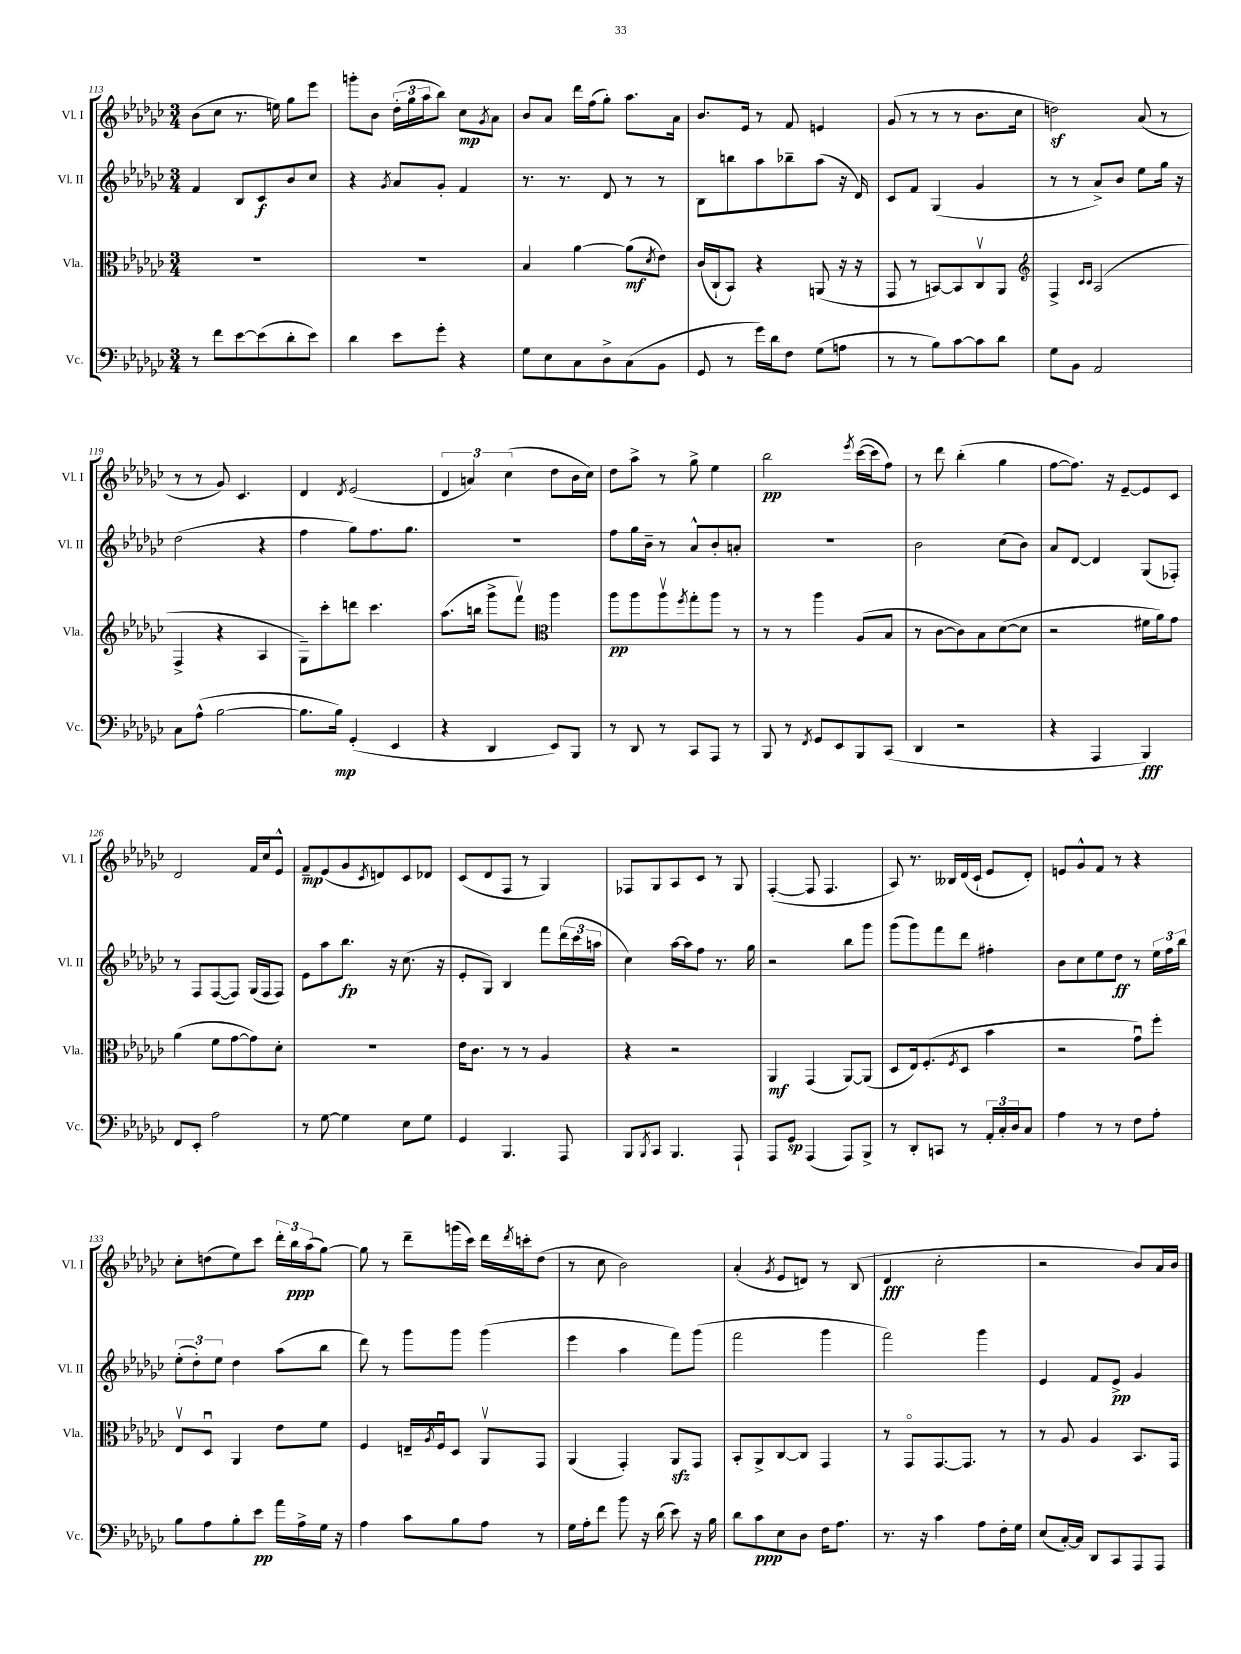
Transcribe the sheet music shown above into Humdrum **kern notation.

**kern	**dynam	**kern	**dynam	**kern	**dynam	**kern	**dynam
*part4	*part4	*part3	*part3	*part2	*part2	*part1	*part1
*staff4	*staff4	*staff3	*staff3	*staff2	*staff2	*staff1	*staff1
*I"Vc.	*	*I"Vla.	*	*I"Vl. II	*	*I"Vl. I	*
*I'Vc.	*	*I'Vla.	*	*I'Vl. II	*	*I'Vl. I	*
*clefF4	*	*clefC3	*	*clefG2	*	*clefG2	*
*k[b-e-a-d-g-c-]	*	*k[b-e-a-d-g-c-]	*	*k[b-e-a-d-g-c-]	*	*k[b-e-a-d-g-c-]	*
*M3/4	*	*M3/4	*	*M3/4	*	*M3/4	*
=113	=113	=113	=113	=113	=113	=113	=113
8r	.	2.r	.	4f/	.	(8b-\L	.
8f\L	.	.	.	.	.	8cc-\J	.
[8e-\	.	.	.	8B-/L	.	8.r	.
(8e-\]	.	.	.	8c-/	f	.	.
.	.	.	.	.	.	16een\)	.
8d-'\	.	.	.	8b-/	.	8gg-\L	.
8e-\J)	.	.	.	8cc-/J	.	8eee-\J	.
=114	=114	=114	=114	=114	=114	=114	=114
4d-\	.	2.r	.	4r	.	8gggn'\L	.
.	.	.	.	.	.	8b-\J	.
.	.	.	.	8qg-/	.	.	.
8e-\L	.	.	.	8a-/L	.	(24dd-'\LL	.
.	.	.	.	.	.	24gg-\	.
.	.	.	.	.	.	24aa-\J	.
8g-'\J	.	.	.	8g-'/J	.	8bb-\J)	.
4r	.	.	.	4f/	.	8cc-\L	mp
.	.	.	.	.	.	8qg-/	.
.	.	.	.	.	.	8a-\J	.
=115	=115	=115	=115	=115	=115	=115	=115
8G-\L	.	4B-/	.	8.r	.	8b-/L	.
8E-\	.	.	.	.	.	8a-/J	.
.	.	.	.	8.r	.	.	.
8C-\	.	[4a-\	.	.	.	16ddd-\LL	.
.	.	.	.	.	.	(16ff\J	.
8D-^\	.	.	.	8d-/	.	8gg-'\J)	.
(8C-\	.	(8a-\L]	mf	8r	.	8.aa-\L	.
.	.	8qd-/	.	.	.	.	.
8BB-\J	.	8e-\J)	.	8r	.	.	.
.	.	.	.	.	.	16a-\Jk	.
=116	=116	=116	=116	=116	=116	=116	=116
8GG-/	.	(16c-/LL	.	8B-\L	.	8.b-/L	.
.	.	16C-`/J	.	.	.	.	.
8r	.	8BB-/J)	.	8bbn\	.	.	.
.	.	.	.	.	.	16e-/Jk	.
16g-\LL)	.	4r	.	8aa-\	.	8r	.
16d-\J	.	.	.	.	.	.	.
8F\J	.	.	.	8bb-X~\	.	8f/	.
(8G-\L	.	(8AAn/	.	(8aa-\J	.	4en/	.
8An\J	.	16r	.	16r	.	.	.
.	.	16r	.	16d-/)	.	.	.
=117	=117	=117	=117	=117	=117	=117	=117
8r	.	8GG-/	.	8c-/L	.	(8g-/	.
8r	.	8r	.	8f/J	.	8r	.
8B-\L)	.	[8BBn/L)	.	(4G-/	.	8r	.
[8c-\	.	8BB/]	.	.	.	8r	.
8c-\]	.	8C-v/	.	4g-/	.	8.b-\L	.
8d-\J	.	8AA-/J	.	.	.	.	.
.	.	.	.	.	.	16cc-\Jk	.
=118	=118	=118	=118	=118	=118	=118	=118
*	*	*clefG2	*	*	*	*	*
8G-\L	.	4F^/	.	8r	.	2ddnz\)	.
8BB-\J	.	.	.	8r	.	.	.
.	.	16qqc-/LL	.	.	.	.	.
.	.	16qqc-/JJ	.	.	.	.	.
2AA-/	.	(2A-/	.	8a-^/L)	.	.	.
.	.	.	.	8b-/J	.	.	.
.	.	.	.	8ee-\L	.	(8a-/	.
.	.	.	.	16gg-\Jk	.	8r	.
.	.	.	.	16r	.	.	.
!!LO:LB:g=z
=119	=119	=119	=119	=119	=119	=119	=119
8C-\L	.	4F^/	.	(2dd-\	.	8r	.
(8A-^^\J	.	.	.	.	.	8r	.
[2B-\	.	4r	.	.	.	8g-/)	.
.	.	.	.	.	.	4.c-/	.
.	.	4A-/	.	4r	.	.	.
=120	=120	=120	=120	=120	=120	=120	=120
8.B-\L]	.	8G-~\L)	.	4ff\	.	4d-/	.
.	.	8ccc-'\	.	.	.	.	.
16B-\Jk)	mp	.	.	.	.	.	.
.	.	.	.	.	.	8qd-/	.
(4GG-'/	.	8dddn\J	.	8gg-\L)	.	(2e-/	.
.	.	4.ccc-\	.	8.ff\	.	.	.
4EE-/	.	.	.	.	.	.	.
.	.	.	.	8.gg-\J	.	.	.
=121	=121	=121	=121	=121	=121	=121	=121
4r	.	(8.aa-\L	.	2.r	.	6d-/	.
.	.	.	.	.	.	6an/)	.
.	.	16bbn\Jk	.	.	.	.	.
4DD-/	.	8ggg-^\L	.	.	.	.	.
.	.	.	.	.	.	(6cc-\	.
.	.	8fffv\J)	.	.	.	.	.
*	*	*clefC3	*	*	*	*	*
8EE-/L)	.	4aa-\	.	.	.	8dd-\L	.
8BBB-/J	.	.	.	.	.	16b-\L	.
.	.	.	.	.	.	16cc-\JJ)	.
=122	=122	=122	=122	=122	=122	=122	=122
8r	.	8aa-\L	pp	8ff\L	.	8dd-\L	.
8DD-/	.	8aa-\	.	16gg-\L	.	8aa-^\J	.
.	.	.	.	16b-~\JJ	.	.	.
8r	.	8aa-v\	.	8r	.	8r	.
.	.	8qff/	.	.	.	.	.
8CC-/L	.	8gg-'\	.	8a-^^/L	.	8gg-^\	.
8AAA-/J	.	8aa-\J	.	8b-'/	.	4ee-\	.
8r	.	8r	.	8an'/J	.	.	.
=123	=123	=123	=123	=123	=123	=123	=123
8BBB-/	.	8r	.	2.r	.	2bb-\	pp
8r	.	8r	.	.	.	.	.
8qFF/	.	.	.	.	.	.	.
8GG-/L	.	4aa-\	.	.	.	.	.
8EE-/	.	.	.	.	.	.	.
.	.	.	.	.	.	8qeee-/	.
8BBB-/	.	(8A-/L	.	.	.	([16ccc-\LL	.
.	.	.	.	.	.	16ccc-\J]	.
(8CC-/J	.	8B-/J	.	.	.	8ff\J)	.
=124	=124	=124	=124	=124	=124	=124	=124
4DD-/	.	8r	.	2b-\	.	8r	.
.	.	[8c-\L	.	.	.	8ddd-\	.
2r	.	8c-\])	.	.	.	(4bb-'\	.
.	.	8B-\	.	.	.	.	.
.	.	([8d-\	.	(8cc-\L	.	4gg-\	.
.	.	8d-\J]	.	8b-\J)	.	.	.
=125	=125	=125	=125	=125	=125	=125	=125
4r	.	2r	.	8a-/L	.	[8ff\L	.
.	.	.	.	[8d-/J	.	8.ff\J])	.
4AAA-/	.	.	.	4d-/]	.	.	.
.	.	.	.	.	.	16r	.
.	.	.	.	.	.	[8e-~/L	.
4BBB-/)	fff	16f#X\LL	.	(8G-/L	.	8e-/]	.
.	.	16a-\J)	.	.	.	.	.
.	.	8g-\J	.	8F-X'/J)	.	8c-/J	.
!!LO:LB:g=z
=126	=126	=126	=126	=126	=126	=126	=126
8FF/L	.	(4a-\	.	8r	.	2d-/	.
8EE-'/J	.	.	.	8F/L	.	.	.
2A-\	.	8f\L	.	([8F/	.	.	.
.	.	[8g-\	.	8F/J])	.	.	.
.	.	8g-\])	.	(16G-/LL	.	16f/LL	.
.	.	.	.	16F/J	.	16cc-/J	.
.	.	8d-'\J	.	8F/J)	.	8e-^^/J	.
=127	=127	=127	=127	=127	=127	=127	=127
8r	.	2.r	.	8e-\L	.	8f~/L	mp
[8G-\	.	.	.	8aa-\	.	(8e-/	.
4G-\]	.	.	.	8.bb-\J	fp	8g-/	.
.	.	.	.	.	.	8qc-/	.
.	.	.	.	.	.	8dn/)	.
.	.	.	.	16r	.	.	.
8E-\L	.	.	.	(8.cc-\	.	8c-/	.
8G-\J	.	.	.	.	.	8d-X/J	.
.	.	.	.	16r	.	.	.
=128	=128	=128	=128	=128	=128	=128	=128
4GG-/	.	16e-\KL	.	8e-'/L	.	(8c-/L	.
.	.	8.c-\J	.	.	.	.	.
.	.	.	.	8G-/J)	.	8d-/	.
4.BBB-/	.	8r	.	4B-/	.	8F/J	.
.	.	8r	.	.	.	8r	.
.	.	4A-/	.	8fff\L	.	4G-/)	.
8AAA-/	.	.	.	(24ddd-\L	.	.	.
.	.	.	.	24ccc-\	.	.	.
.	.	.	.	24aan\JJ	.	.	.
=129	=129	=129	=129	=129	=129	=129	=129
8BBB-/L	.	4r	.	4cc-\)	.	8F-X/L	.
8qBBB-/	.	.	.	.	.	.	.
8CC-/J	.	.	.	.	.	8G-/	.
4.BBB-/	.	2r	.	[16aa-\LL	.	8A-/	.
.	.	.	.	16aa-\J]	.	.	.
.	.	.	.	8ff\J	.	8c-/J	.
.	.	.	.	8.r	.	8r	.
8AAA-`/	.	.	.	.	.	8G-/	.
.	.	.	.	16gg-\	.	.	.
=130	=130	=130	=130	=130	=130	=130	=130
8AAA-/L	.	4AA-/	mf	2r	.	([4F'/	.
8GG-/J	sp	.	.	.	.	.	.
(4AAA-/	.	(4GG-/	.	.	.	8F/]	.
.	.	.	.	.	.	4.F/	.
8AAA-/L)	.	[8AA-/L)	.	8bb-\L	.	.	.
8BBB-^/J	.	(8AA-/J]	.	8ggg-\J	.	.	.
=131	=131	=131	=131	=131	=131	=131	=131
8r	.	8D-/L	.	(8ggg-\L	.	8A-/)	.
8DD-'/L	.	16E-/k)	.	8ggg-\)	.	8.r	.
.	.	(8.F'/	.	.	.	.	.
8CCn/J	.	.	.	8fff\	.	.	.
.	.	.	.	.	.	16B--X/LL	.
.	.	8qF/	.	.	.	.	.
8r	.	8D-/J	.	8ddd-\J	.	(16d-/	.
.	.	.	.	.	.	16c-`/JJ	.
24AA-'/LL	.	4b-\	.	4ff#X'\	.	8e-/L	.
24C-'/	.	.	.	.	.	.	.
24D-/J	.	.	.	.	.	.	.
8C-/J	.	.	.	.	.	8d-'/J)	.
=132	=132	=132	=132	=132	=132	=132	=132
4A-\	.	2r	.	8b-\L	.	8en/L	.
.	.	.	.	8cc-\	.	8g-^^/	.
8r	.	.	.	8ee-\	.	8f/J	.
8r	.	.	.	8dd-\J	ff	8r	.
8F\L	.	8g-u\L)	.	8r	.	4r	.
8A-'\J	.	8ff'\J	.	24ee-\LL	.	.	.
.	.	.	.	24ff\	.	.	.
.	.	.	.	24bb-\JJ	.	.	.
!!LO:LB:g=z
=133	=133	=133	=133	=133	=133	=133	=133
8B-\L	.	8E-v/L	.	(12ee-'\L	.	8cc-'\L	.
.	.	.	.	12dd-'\)	.	.	.
8A-\	.	8D-u/J	.	.	.	(8ddn\	.
.	.	.	.	12ee-\J	.	.	.
8B-'\	.	4AA-/	.	4dd-\	.	8ee-\)	.
8e-\J	pp	.	.	.	.	8ccc-\J	.
16a-\LL	.	8e-\L	.	(8aa-\L	.	24ddd-'\LL	.
.	.	.	.	.	.	24bb-\	ppp
16A-^\	.	.	.	.	.	.	.
.	.	.	.	.	.	(24aa-\J	.
16G-\JJ	.	8f\J	.	8bb-\J	.	[8gg-\J)	.
16r	.	.	.	.	.	.	.
=134	=134	=134	=134	=134	=134	=134	=134
4A-\	.	4F/	.	8ddd-\)	.	8gg-\]	.
.	.	.	.	8r	.	8r	.
8c-\L	.	16En~/LL	.	8ggg-\L	.	8ddd-~\L	.
.	.	8qA-/	.	.	.	.	.
.	.	16Fu/J	.	.	.	.	.
8B-\	.	8D-/J	.	8ggg-\J	.	(16gggn\L	.
.	.	.	.	.	.	16ccc-\JJ)	.
8A-\J	.	8AA-v/L	.	(4ggg-\	.	16ddd-\LL	.
.	.	.	.	.	.	8qddd-/	.
.	.	.	.	.	.	16cccn'\J	.
8r	.	8GG-/J	.	.	.	(8dd-\J	.
=135	=135	=135	=135	=135	=135	=135	=135
16G-\LL	.	(4AA-/	.	4eee-\	.	8r	.
16A-'\J	.	.	.	.	.	.	.
8f\J	.	.	.	.	.	8cc-\	.
8b-\	.	4GG-'/)	.	4aa-\	.	2b-\)	.
16r	.	.	.	.	.	.	.
(16d-\	.	.	.	.	.	.	.
8e-\)	.	8AA-zz/L	.	8fff\L)	.	.	.
16r	.	8GG-/J	.	(8ggg-\J	.	.	.
16B-\	.	.	.	.	.	.	.
=136	=136	=136	=136	=136	=136	=136	=136
8d-\L	.	8BB-'/L	.	2fff\	.	(4a-'/	.
8c-\	ppp	8AA-^/	.	.	.	.	.
.	.	.	.	.	.	8qg-/	.
8E-\	.	[8C-/	.	.	.	8e-/L	.
8D-\J	.	8C-/J]	.	.	.	8dn/J)	.
16F\KL	.	4GG-/	.	4ggg-\	.	8r	.
8.A-\J	.	.	.	.	.	.	.
.	.	.	.	.	.	(8B-/	.
=137	=137	=137	=137	=137	=137	=137	=137
8.r	.	8r	.	2fff\)	.	4d-/	fff
.	.	8GG-/L	.	.	.	.	.
16r	.	.	.	.	.	.	.
4c-\	.	[8.GG-/	.	.	.	2cc-'\	.
.	.	8.GG-/J]	.	.	.	.	.
8A-\L	.	.	.	4ggg-\	.	.	.
16F'\L	.	8r	.	.	.	.	.
16G-\JJ	.	.	.	.	.	.	.
=138	=138	=138	=138	=138	=138	=138	=138
(8E-/L	.	8r	.	4e-/	.	2r	.
[16C-'/L)	.	8A-/	.	.	.	.	.
16C-/JJ]	.	.	.	.	.	.	.
8DD-/L	.	4A-/	.	8f/L	.	.	.
8CC-/	.	.	.	8e-^/J	pp	.	.
8AAA-/	.	8.BB-/L	.	4g-/	.	8b-/L)	.
8AAA-/J	.	.	.	.	.	16a-/L	.
.	.	16GG-/Jk	.	.	.	16b-/JJ	.
==	==	==	==	==	==	==	==
*-	*-	*-	*-	*-	*-	*-	*-
